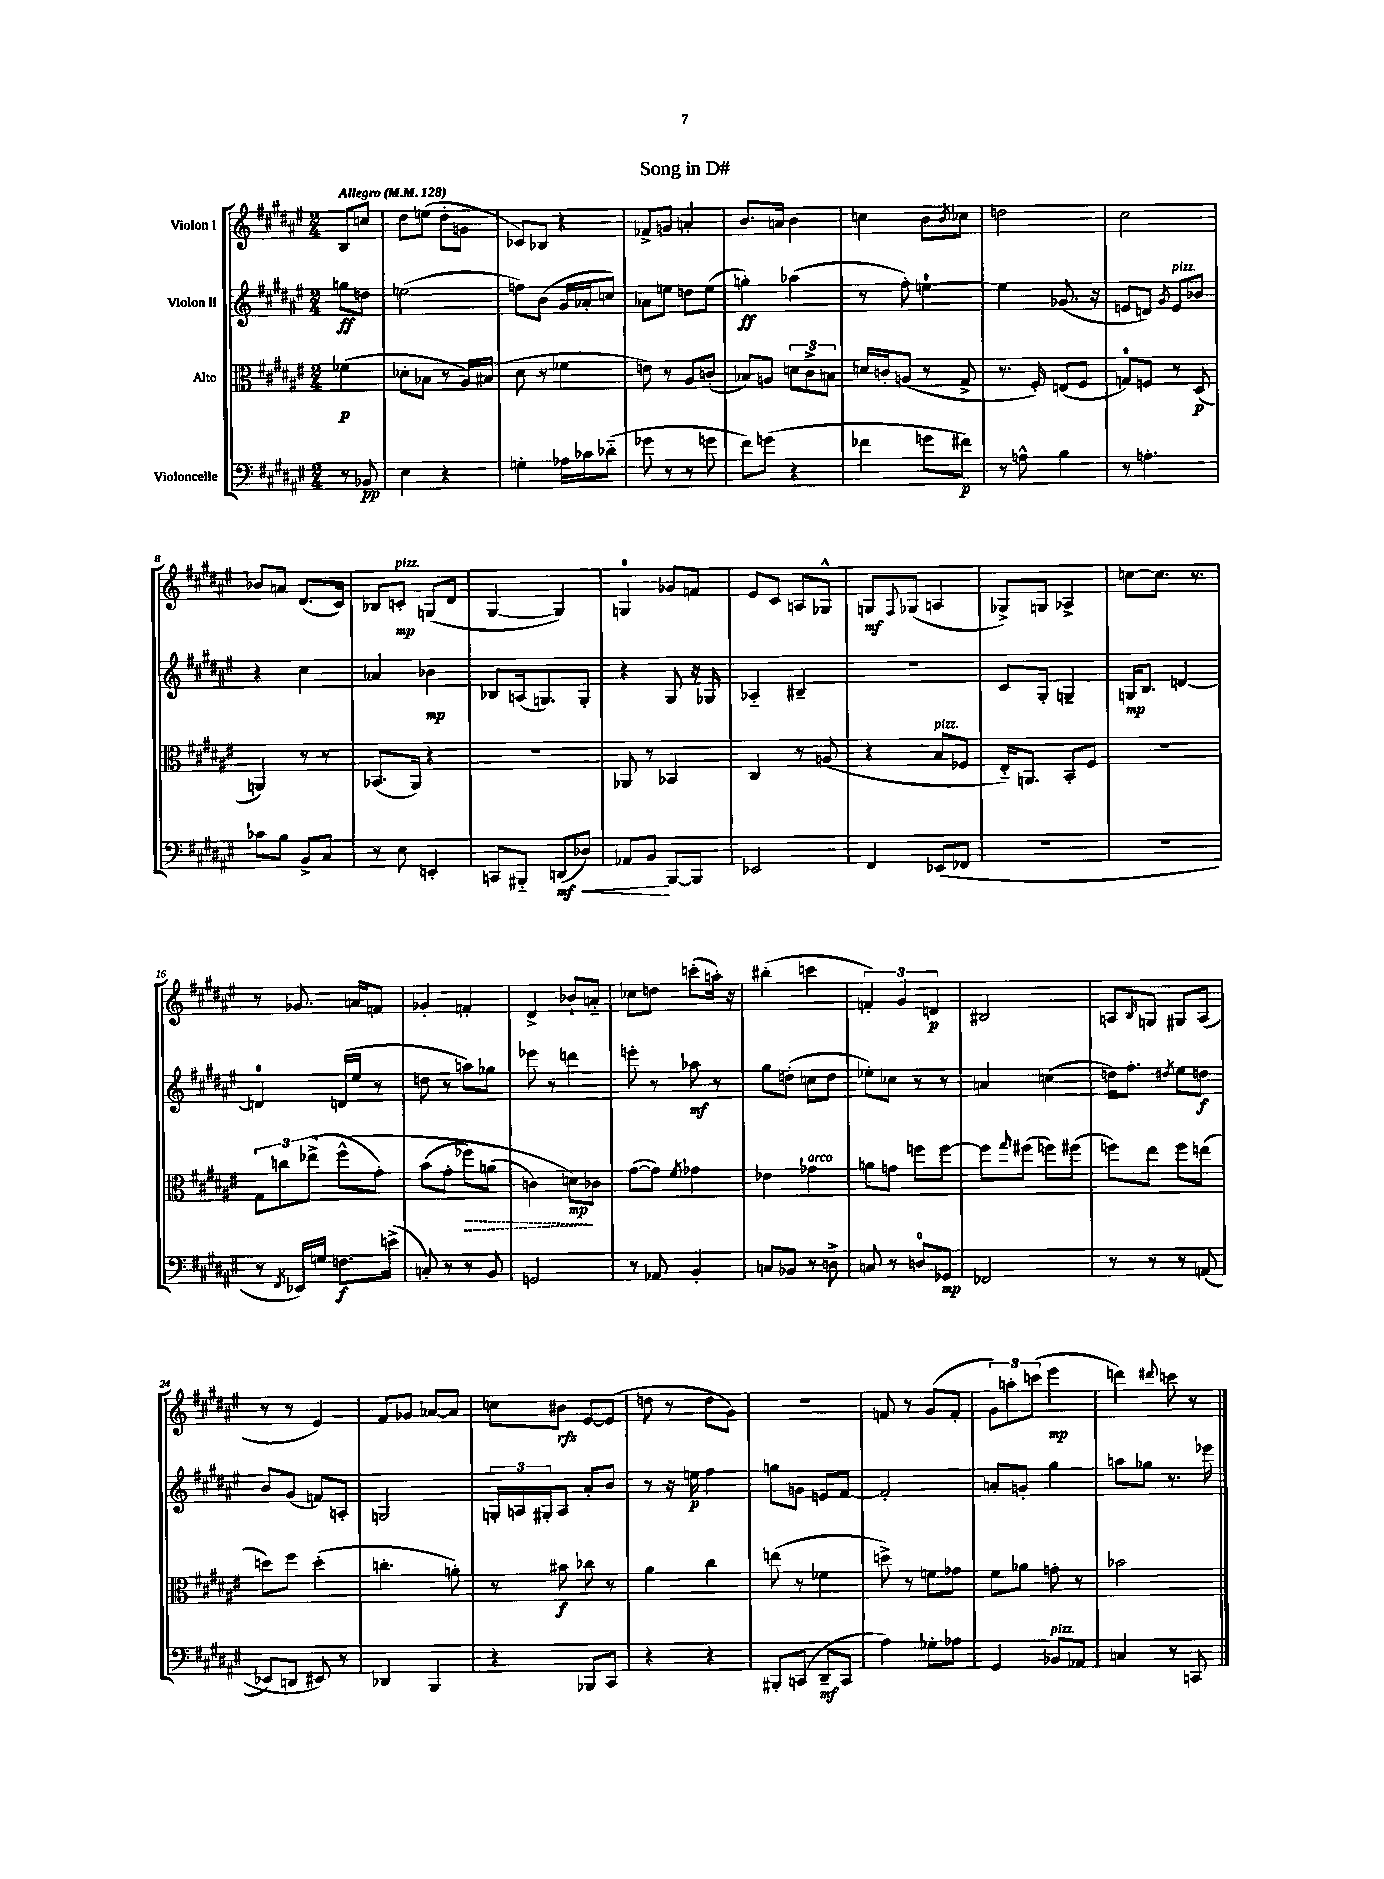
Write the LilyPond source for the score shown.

\header { title = "Song in D#" }
<<
\new StaffGroup <<
\new Staff = "s0" \with { instrumentName = "Violon I" } {
    \clef treble \key fis \major \numericTimeSignature \time 2/4 \partial 4 \tempo "Allegro" 4 = 128
    b8 c''8 |
    dis''8 e''8( dis''8-. g'8 |
    ces'8) bes8 r4 |
    fes'8-> g'8 a'4-. |
    b'8. a'16 b'4 |
    c''4 b'8 \acciaccatura { b'8 } ces''8 |
    d''2 |
    cis''2 |
    bes'8 a'8 dis'8.( cis'16) |
    bes8 c'8-.\mp^\markup { \italic "pizz." } g8( dis'8 |
    gis4~ gis4) |
    g4-0 ges'8 f'8 |
    eis'8 cis'8 a8 ges8-^ |
    g8\mf \appoggiatura { fis8 } ges8( a4 |
    ges8->) g8 aes4-> |
    c''8~ c''8. r8. |
    r8 ges'8. a'16 f'8 |
    ges'4-. f'4-. |
    dis'4-> bes'8-! a'8-_ |
    ces''8 d''8 c'''8-.( a''16-.) r16 |
    bis''4-.( c'''4 |
    \tuplet 3/2 { f'4-.) gis'4 d'4\p } |
    bis2 |
    a8 \grace { b16 } g8 gis8 a8( |
    r8 r8 eis'4) |
    fis'8 ges'8 aes'8~ aes'8 |
    c''8 bis'8\rfz eis'8~ eis'8( |
    d''8 r8 d''8 gis'8) |
    r2 |
    f'8 r8 gis'8( f'8-. |
    \tuplet 3/2 { gis'8) a''8-. c'''8( } eis'''4\mp |
    d'''4) \appoggiatura { dis'''8 } c'''8 r8 \bar "|." |
}
\new Staff = "s1" \with { instrumentName = "Violon II" } {
    \clef treble \key fis \major \numericTimeSignature \time 2/4 \partial 4
    g''8\ff d''8 |
    e''2( |
    f''8) b'8( gis'16 aes'16-. c''8) |
    aes'8 e''8 d''8 e''8( |
    g''4-.\ff) aes''4( |
    r8 fis''8-.) e''4-0~ |
    e''4 ges'8.( r16 |
    e'8 d'8) \acciaccatura { gis'8 } e'8^\markup { \italic "pizz." } bes'8 |
    r4 cis''4 |
    aes'4 bes'4\mp |
    bes8 a16( g8.) g8-. |
    r4 gis8 r16 ges16 |
    aes4-_ bis4-- |
    r2 |
    cis'8 gis8-. g4-- |
    g16\mp b8. d'4~ |
    d'4-0 d'16( eis''16 r8 |
    d''8 r8 a''8) ges''8 |
    ees'''8 r8 d'''4 |
    e'''8-. r8 aes''8\mf r8 |
    gis''8 d''8-.( c''8 d''8 |
    ees''8-.) ces''8 r8 r8 |
    a'4 c''4( |
    d''16) fis''8.-. \acciaccatura { dis''8 } eis''8 d''8\f |
    b'8 gis'8( f'8) a8-. |
    g2 |
    \tuplet 3/2 { g16-. a16 gis16-. } a8 ais'8-. b'8 |
    r8 r16 e''16\p fis''4 |
    g''8 g'8 e'8 fis'8~ |
    fis'2-. |
    a'8-. g'8-. gis''4 |
    a''8 ges''8 r8. ees'''16 \bar "|." |
}
\new Staff = "s2" \with { instrumentName = "Alto" } {
    \clef alto \key fis \major \numericTimeSignature \time 2/4 \partial 4
    fes'4\p( |
    des'8-. bes8 r8 ais16) bis16( |
    dis'8 r8 fes'4 |
    e'8) r8 ais8 c'8-.( |
    bes8) a8 \tuplet 3/2 { d'8 cis'8-> b8 } |
    d'16 c'16-. a8( r8 gis8-> |
    r8. fis16-.) e8( fis8 |
    g8-0) f8 r8 dis8\p( |
    a,4) r8 r8 |
    bes,8.( ais,16) r4 |
    R2 |
    aes,8 r8 bes,4 |
    cis4 r8 a8( |
    r4 b8^\markup { \italic "pizz." } fes8 |
    eis16-_) a,8. b,8-. fis8 |
    R2 |
    \tuplet 3/2 { gis8 c''8 ees''8->( } fis''8-^\( gis'8-.) |
    b'8( gis'8-. \once \override Hairpin.style = #'dashed-line fes''8\>) a'8( |
    c'4) d'8\mp\!\) ces'8 |
    gis'8~( gis'8) \acciaccatura { fis'8 } ges'4 |
    ees'4 ges'4^\markup { \italic "arco" } |
    a'8 g'8 f''8 f''8~ |
    f''8 \grace { gis''16 } fis''8( f''8) fis''8( |
    f''8) eis''8 f''8 e''8( |
    d''8) fis''8 d''4-.( |
    c''4.-. a'8-.) |
    r8 bis'8\f ces''8 r8 |
    ais'4 cis''4 |
    e''8( r8 fes'4 |
    d''8->) r8 f'8 ges'8 |
    fis'8 aes'8 g'8-. r8 |
    bes'2 \bar "|." |
}
\new Staff = "s3" \with { instrumentName = "Violoncelle" } {
    \clef bass \key fis \major \numericTimeSignature \time 2/4 \partial 4
    r8 bes,8\pp |
    eis4 r4 |
    g4-. aes16 ces'16 des'8-_( |
    ges'8 r8 r8 g'8 |
    fis'8) g'8( r4 |
    fes'4 g'8 fis'8\p) |
    r8 a8-^ b4 |
    r8 a4.-. |
    ces'8 b8 b,8-> cis8 |
    r8 eis8 e,4-. |
    c,8 bis,,8-_ d,8\mf( des8\<) |
    aes,8 b,8\! b,,8~ b,,8 |
    ees,2 |
    fis,4 ees,8( fes,8 |
    r2 |
    R2 |
    r8 \acciaccatura { fis,8 } ees,16) g16 f8.\f e'16->( |
    c8-.) r8 r8 b,8 |
    g,2 |
    r8 aes,8 b,4-. |
    c8 bes,8 r8 d8-> |
    c8 r8 d8-0 ges,8\mp |
    fes,2 |
    r8 r8 r8 a,8(\( |
    ees,8) d,8 eis,8\) r8 |
    des,4 b,,4 |
    r4 bes,,8 cis,8 |
    r4 r4 |
    bis,,8-. c,8( dis,8--\mf c,8 |
    ais4) ges8-. aes8 |
    gis,4 bes,8^\markup { \italic "pizz." } aes,8 |
    c4 r8 c,8 \bar "|." |
}
>>
>>
